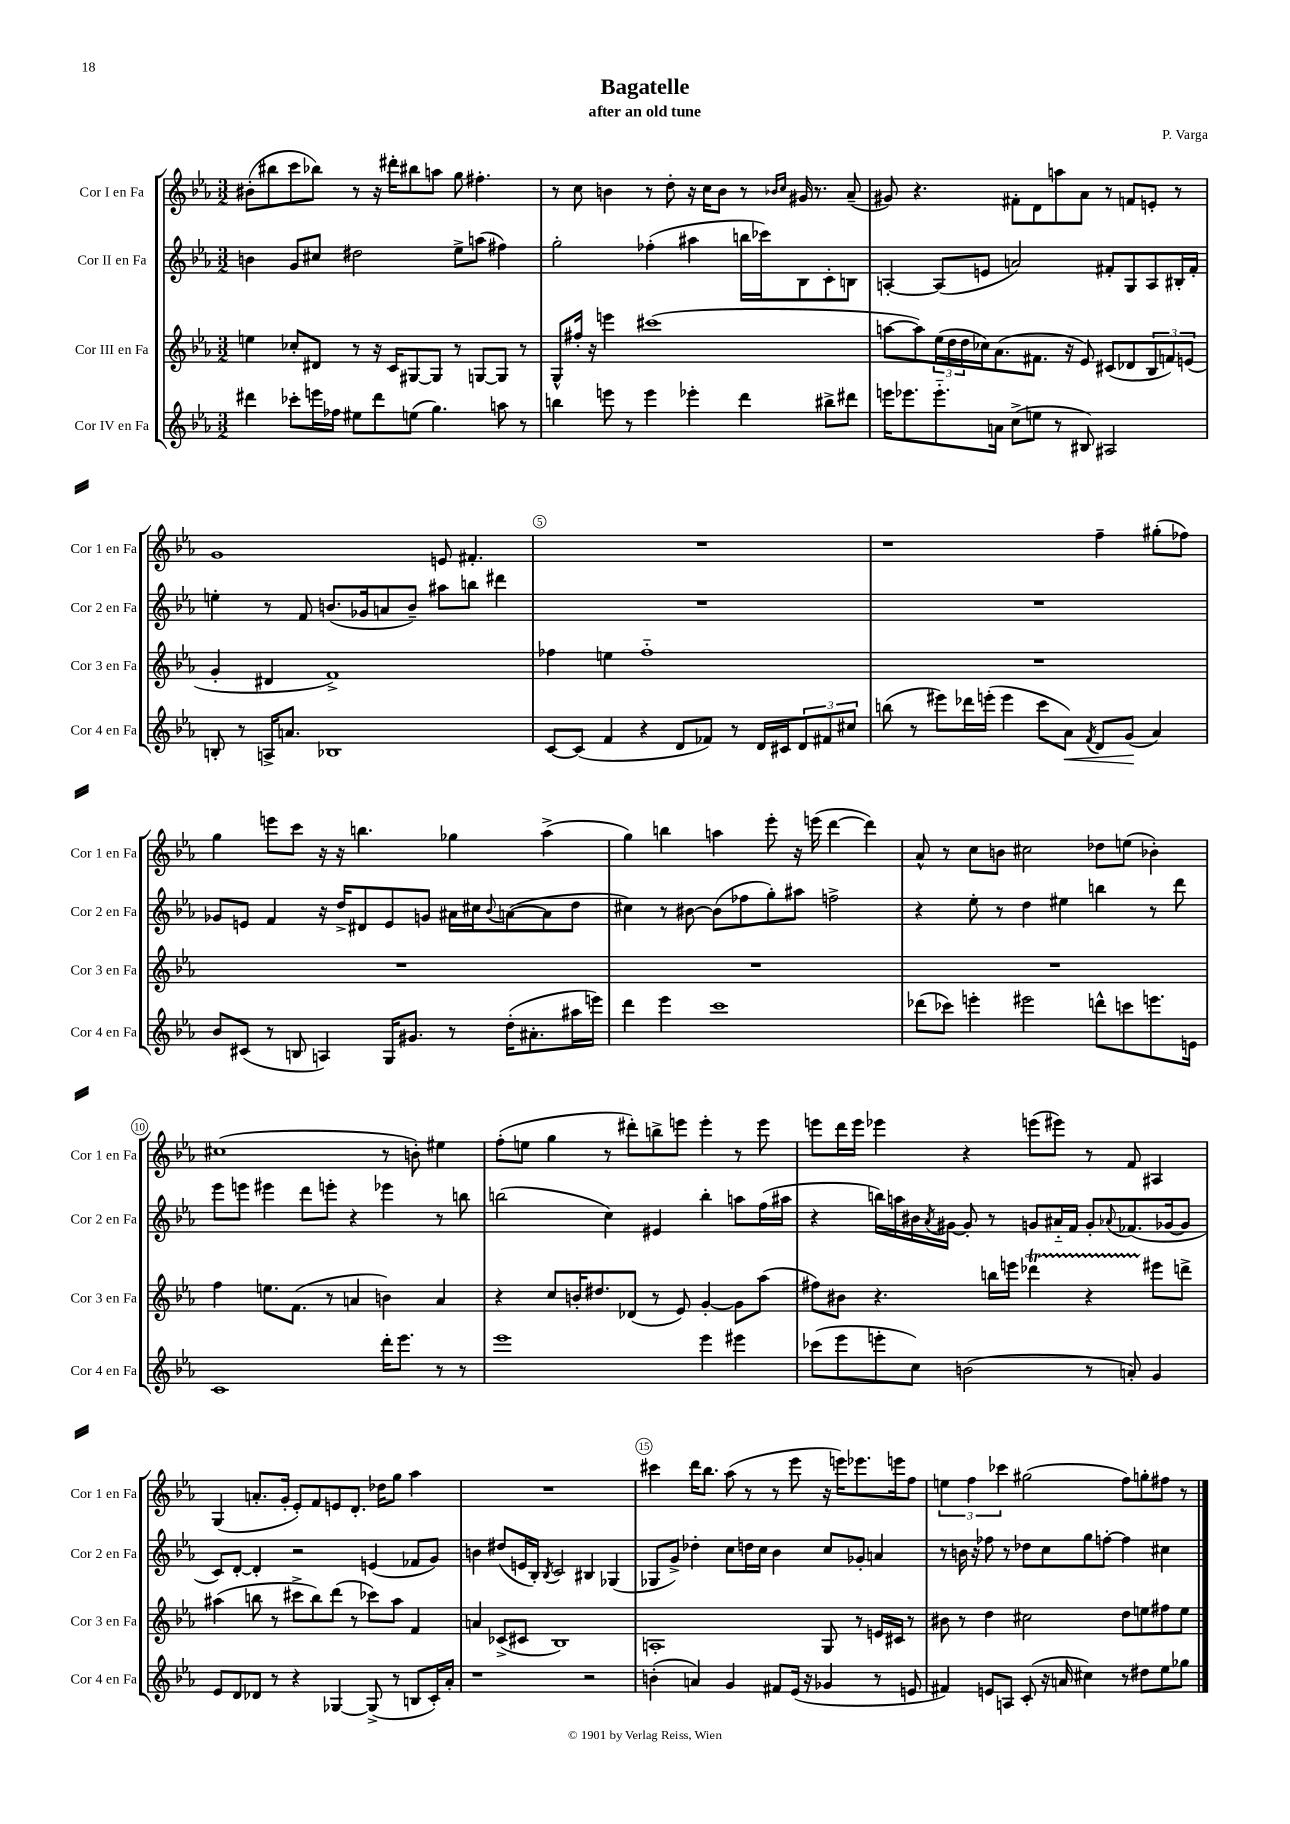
\header { title = "Bagatelle" composer = "P. Varga" subtitle = "after an old tune" }
<<
\new StaffGroup <<
\new Staff = "s0" \with { instrumentName = "Cor I en Fa" shortInstrumentName = "Cor 1 en Fa" } {
    \clef treble \key ees \major \numericTimeSignature \time 3/2
    bis'8-.( bis''8 c'''8 bes''8) r8 r16 dis'''16-. bis''8 a''8 g''8 fis''4.-. |
    r8 c''8 b'4 r8 d''8-. r16 c''16 b'8 r8 \grace { bes'16 c''16 } gis'16 r8. aes'8--( |
    gis'8) r4. fis'8-. d'8 a''8 aes'8 r8 f'8 e'8-. r8 |
    g'1 e'8 fis'4.-. |
    R1. |
    r1 f''4-- gis''8-.( fes''8) |
    g''4 e'''8 c'''8 r16 r16 b''4. ges''4 aes''4->( |
    g''4) b''4 a''4 ees'''8-. r16 e'''16( d'''4~ d'''4) |
    aes'8-^ r8 c''8 b'8 cis''2 des''8 e''8( bes'4-.) |
    cis''1( r8 b'8-.) eis''4 |
    f''8-.( e''8 g''4 r8 dis'''8-.) b''8-> e'''8 e'''4-. r8 e'''8 |
    e'''8 d'''16 e'''16 ees'''4 r4 e'''8( eis'''8) r8 f'8 ais4 |
    g4( a'8.-. g'16-. ees'8-.) f'8 e'8 d'8.-. des''16 g''8 aes''4 |
    R1. |
    cis'''4 d'''16 bes''8. aes''8( r8 r8 ees'''8 r16 e'''16) ees'''8. e'''16 f''8 |
    \tuplet 3/2 { e''4 f''4 ces'''4 } gis''2( f''8) g''8-. fis''8 r8 \bar "|." |
}
\new Staff = "s1" \with { instrumentName = "Cor II en Fa" shortInstrumentName = "Cor 2 en Fa" } {
    \clef treble \key ees \major \numericTimeSignature \time 3/2
    b'4 g'8 cis''8 dis''2 ees''8-> a''8( fis''4) |
    g''2-. fes''4-.( ais''4 b''16 ces'''16) bes8 c'8-. b8 |
    a4~-. a8( e'8 a'2) fis'8-. g8 a8 bis16-. fis'16-. |
    e''4-. r8 f'8 b'8.( ges'16 a'8 b'8--) ais''8 b''8 dis'''4 |
    R1. |
    R1. |
    ges'8 e'8 f'4 r16 d''16-> dis'8 e'8 g'8 ais'16 cis''16 \appoggiatura { bes'8 } a'8~( a'8 d''8 |
    cis''4) r8 bis'8~ bis'8( fes''8 g''8-.) ais''8 f''2-> |
    r4 ees''8-. r8 d''4 eis''4 b''4 r8 d'''8 |
    ees'''8 e'''8 eis'''4 d'''8 e'''8-. r4 ees'''4 r8 b''8 |
    b''2( c''4) eis'4 b''4-. a''8 f''16( ais''16 |
    r4 b''16) a''16 bis'16 \acciaccatura { aes'8 } gis'16~ gis'8-. r8 g'8 ais'16-_ f'16 g'8-. \appoggiatura { aes'8 } fes'8.( ges'16~ ges'8 |
    c'8) d'8~-. d'4-. r2 e'4( fes'8 g'8) |
    b'4 dis''8( e'16 bes16-.) \acciaccatura { bes8 } c'2 bis4 ges4( |
    ges8 g'8->) des''4-. c''8 d''16 c''16 bes'4 c''8 ges'8-. a'4 |
    r8 b'16 r16 fes''8 r8 des''8 c''8 g''8 f''8~-. f''4 cis''4 \bar "|." |
}
\new Staff = "s2" \with { instrumentName = "Cor III en Fa" shortInstrumentName = "Cor 3 en Fa" } {
    \clef treble \key ees \major \numericTimeSignature \time 3/2
    e''4 ces''8-. dis'8 r8 r16 c'16 gis8~ gis8 r8 g8~ g8 r8 |
    g8-^ fis''16-. r16 e'''4 cis'''1( |
    a''8~ a''8) \tuplet 3/2 { ees''16( d''16 d''16 } ces''16) aes'8.( fis'8. r16 ees'8) cis'8( des'8 \tuplet 3/2 { bes8 f'8) e'8( } |
    g'4-. dis'4 f'1->) |
    fes''4 e''4 fes''1-_ |
    R1. |
    R1. |
    R1. |
    R1. |
    f''4 e''8. f'8.( r8 a'4 b'4) a'4 |
    r4 c''8 b'16-. dis''8. des'8( r8 ees'8) g'4~-. g'8 aes''8( |
    fis''8) bis'8 r4. b''16 e'''16 des'''4\startTrillSpan r4 eis'''8\stopTrillSpan d'''8-> |
    ais''4( b''8 r8 cis'''8-> b''8) d'''8( r8 ces'''8) ais''8 f'4 |
    a'4 ces'8->( cis'8 bes1) |
    a1-. g8 r8 e'16 cis'16 r8 |
    bis'8 r8 d''4 cis''2 d''8 e''8 fis''8 e''8 \bar "|." |
}
\new Staff = "s3" \with { instrumentName = "Cor IV en Fa" shortInstrumentName = "Cor 4 en Fa" } {
    \clef treble \key ees \major \numericTimeSignature \time 3/2
    dis'''4 ces'''8-. e'''16 fes''16 eis''8 dis'''8 e''8( g''4.) a''8 r8 |
    b''4 e'''8 r8 e'''4 ees'''4-. d'''4 bis''8-> dis'''8 |
    e'''16 ees'''8. ees'''8.-_ a'16 c''8->( e''8 r8 bis8) ais2 |
    b8-. r8 a16-> a'8. bes1 |
    c'8~ c'8( f'4 r4 d'8 fes'8) r8 d'16 cis'16 \tuplet 3/2 { d'8 fis'8 cis''8 } |
    b''8( r8 eis'''8) des'''16 e'''16-.( e'''4 c'''8 aes'8\<) \acciaccatura { f'8 } d'8 g'8\!( aes'4) |
    bes'8 cis'8( r8 b8 a4) g16 gis'8. r8 d''16-.( ais'8.-. ais''16 e'''16) |
    d'''4 ees'''4 c'''1 |
    des'''8( ces'''8) e'''4-. eis'''2 d'''8-^ c'''8 e'''8. e'16 |
    c'1 d'''16-. ees'''8. r8 r8 |
    ees'''1 ees'''4 eis'''4 |
    ces'''8( ees'''8 e'''8-. c''8) b'2( r8 a'8-.) g'4 |
    ees'8 d'8 des'8 r8 r4 ges4~ ges8->( r8 b8 c'16-.) aes'16-. |
    r1 r2 |
    b'4-.( a'4) g'4 fis'8 ees'16( r16 ges'4 r8 e'8 |
    fis'4) e'8 a8 c'8-.( r16 a'16 cis''4) r8 dis''8 ees''8 ges''8 \bar "|." |
}
>>
>>
\layout { \context { \Score \override BarNumber.break-visibility = ##(#f #t #t) barNumberVisibility = #(every-nth-bar-number-visible 5) \override BarNumber.stencil = #(make-stencil-circler 0.1 0.3 ly:text-interface::print) } }
